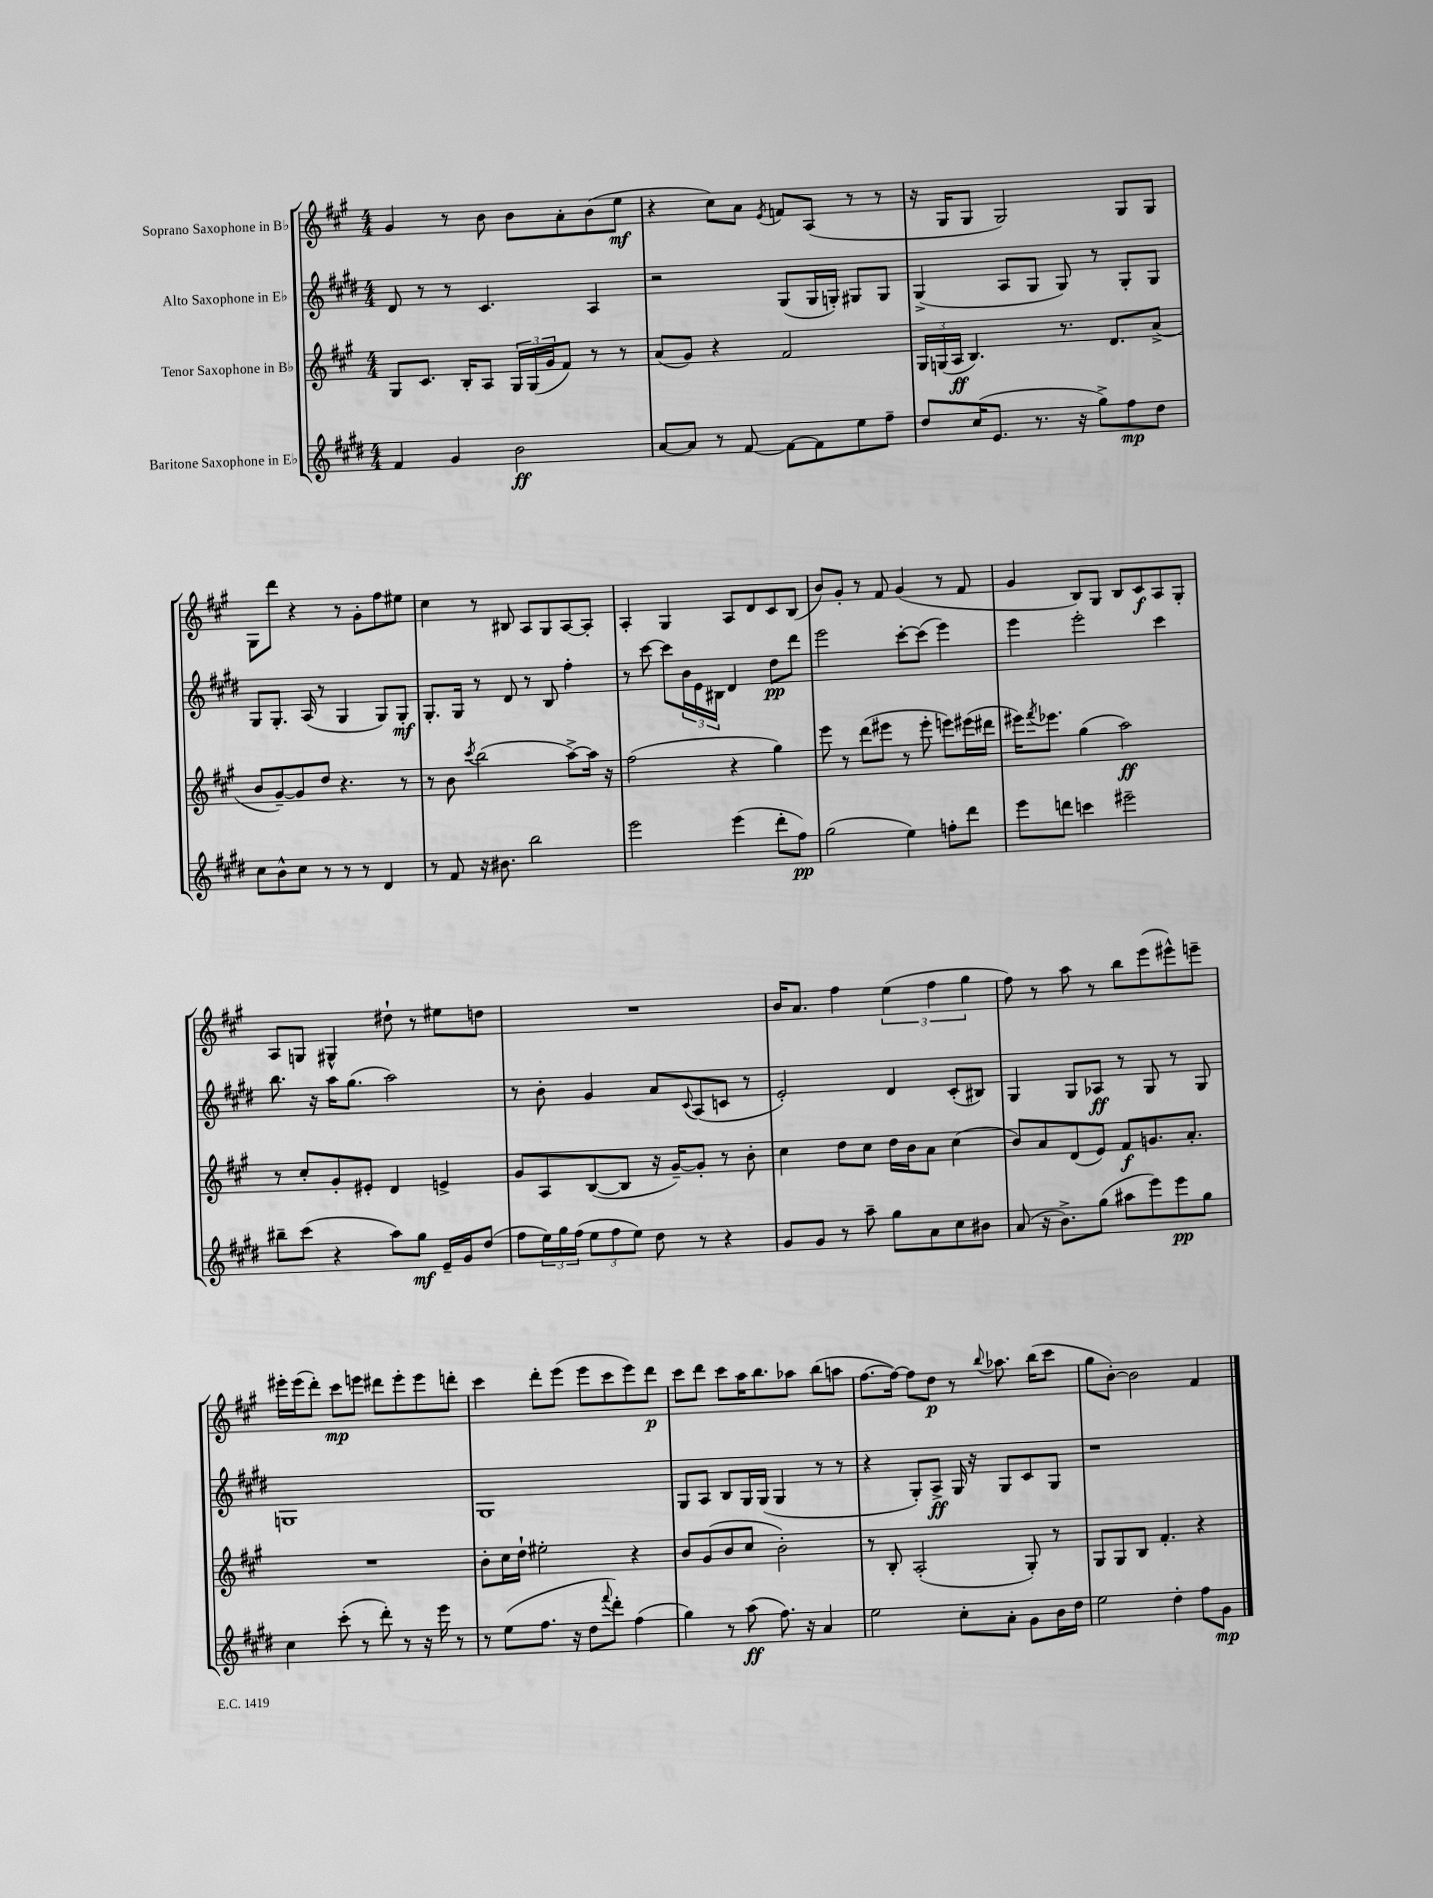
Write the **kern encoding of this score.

**kern	**dynam	**kern	**dynam	**kern	**dynam	**kern	**dynam
*part4	*part4	*part3	*part3	*part2	*part2	*part1	*part1
*staff4	*staff4	*staff3	*staff3	*staff2	*staff2	*staff1	*staff1
*I"Baritone Saxophone in E♭	*	*I"Tenor Saxophone in B♭	*	*I"Alto Saxophone in E♭	*	*I"Soprano Saxophone in B♭	*
*clefG2	*	*clefG2	*	*clefG2	*	*clefG2	*
*k[f#c#g#d#]	*	*k[f#c#g#]	*	*k[f#c#g#d#]	*	*k[f#c#g#]	*
*M4/4	*	*M4/4	*	*M4/4	*	*M4/4	*
=138	=138	=138	=138	=138	=138	=138	=138
4f#/	.	8G#/L	.	8d#/	.	4g#/	.
.	.	8.c#/J	.	8r	.	.	.
4g#/	.	.	.	8r	.	8r	.
.	.	16B'/KL	.	.	.	.	.
.	.	8A/J	.	4.c#/	.	8b\	.
2b\	ff	24G#/LL	.	.	.	8b\L	.
.	.	(24G#/	.	.	.	.	.
.	.	24g#/J	.	.	.	.	.
.	.	8f#/J)	.	.	.	8a'\	.
.	.	8r	.	4A/	.	(8b\	.
.	.	8r	.	.	.	8ee\J	mf
=139	=139	=139	=139	=139	=139	=139	=139
[8a/L	.	(8a/L	.	2r	.	4r	.
8a/J]	.	8g#/J)	.	.	.	.	.
8r	.	4r	.	.	.	8cc#\L)	.
[8f#/	.	.	.	.	.	8a\J	.
.	.	.	.	.	.	8qe/	.
8f#\L_	.	2f#/	.	(8G#/L	.	8fn/L	.
8f#\]	.	.	.	16G#/L	.	(8A/J	.
.	.	.	.	16Gn'/JJ)	.	.	.
8ee\	.	.	.	8G#X/L	.	8r	.
8ff#~\J	.	.	.	8G#/J	.	8r	.
=140	=140	=140	=140	=140	=140	=140	=140
8dd#/L	.	24G#/LL	.	(4G#^/	.	16r	.
.	.	(24Gn/	.	.	.	.	.
.	.	.	.	.	.	16G#/KL	.
.	.	24A/JJ	ff	.	.	.	.
(16cc#/K	.	4.B/)	.	.	.	8G#/J	.
8.e/J	.	.	.	.	.	.	.
.	.	.	.	8A/L	.	2G#/)	.
8.r	.	.	.	8G#/J	.	.	.
.	.	8.r	.	8G#/)	.	.	.
16r	.	.	.	.	.	.	.
8gg#^\L)	.	.	.	8r	.	.	.
.	.	8.d/L	.	.	.	.	.
8ff#\	mp	.	.	8G#'/L	.	8G#/L	.
8dd#\J	.	(8a^/J	.	8G#/J	.	8G#/J	.
!!LO:LB:g=z
=141	=141	=141	=141	=141	=141	=141	=141
8cc#\L	.	8b/L	.	8G#/L	.	8G#\L	.
8b^^\	.	[8g#~/)	.	8.G#'/J	.	8ddd\J	.
8cc#\J	.	8g#/]	.	.	.	4r	.
.	.	.	.	(16A/	.	.	.
8r	.	8dd/J	.	8r	.	.	.
8r	.	4.r	.	4G#/	.	8r	.
8r	.	.	.	.	.	8g#'\L	.
4d#/	.	.	.	8G#/L)	.	8ff#\	.
.	.	8r	.	8G#'/J	mf	8ee#X\J	.
=142	=142	=142	=142	=142	=142	=142	=142
8r	.	8r	.	8.G#'/L	.	4cc#\	.
8f#/	.	8b\	.	.	.	.	.
.	.	.	.	16G#/Jk	.	.	.
.	.	8qccc#/	.	.	.	.	.
16r	.	(2bb\	.	8r	.	8r	.
8.b#X\	.	.	.	.	.	.	.
.	.	.	.	8d#/	.	8B#X/	.
2bb\	.	.	.	8r	.	8A/L	.
.	.	.	.	8B/	.	8G#/	.
.	.	[8aa^\L)	.	4ff#'\	.	[8A/	.
.	.	16aa\Jk]	.	.	.	8A'/J]	.
.	.	16r	.	.	.	.	.
=143	=143	=143	=143	=143	=143	=143	=143
2eee\	.	(2ff#\	.	8r	.	4A'/	.
.	.	.	.	[8ccc#\	.	.	.
.	.	.	.	8ccc#\L]	.	4G#/	.
.	.	.	.	24b\L	.	.	.
.	.	.	.	24e\	.	.	.
.	.	.	.	24B#X\JJ	.	.	.
(4eee\	.	4r	.	4d#/	.	8A/L	.
.	.	.	.	.	.	8d/	.
8ddd#'\L	.	4gg#\)	.	8dd#\L	pp	8c#/	.
8ff#\J)	pp	.	.	8ddd#\J	.	(8B/J	.
=144	=144	=144	=144	=144	=144	=144	=144
(2gg#\	.	8eee\	.	2eee\	.	8b/L)	.
.	.	8r	.	.	.	8g#'/J	.
.	.	(8ddd\L	.	.	.	8r	.
.	.	8eee#X\J	.	.	.	8f#/	.
4ee\)	.	8r	.	[8ccc#'\L	.	(4g#/	.
.	.	8eee#'\	.	(8ccc#\J]	.	.	.
8ffn'\L	.	8eeen\L)	.	4eee\)	.	8r	.
8ddd#\J	.	(16eee#X\L	.	.	.	8f#/	.
.	.	16ddd#X\JJ	.	.	.	.	.
=145	=145	=145	=145	=145	=145	=145	=145
8eee\L	.	16eee#X\KL)	.	4eee\	.	4g#/	.
.	.	8qfff#/	.	.	.	.	.
.	.	8.eee-X\J	.	.	.	.	.
8dddn\J	.	.	.	.	.	.	.
4cccn\	.	(4gg#\	.	2eee'\	.	8B/L)	.
.	.	.	.	.	.	8G#/J	.
2eee#X~\	.	2aa\)	ff	.	.	8B/L	.
.	.	.	.	.	.	8c#/	f
.	.	.	.	4ccc#\	.	8A/	.
.	.	.	.	.	.	8G#'/J	.
!!LO:LB:g=z
=146	=146	=146	=146	=146	=146	=146	=146
8bb#X~\L	.	8r	.	8.bb\	.	8A/L	.
(8ccc#\J	.	8cc#'/L	.	.	.	8Gn/J	.
.	.	.	.	16r	.	.	.
4r	.	8g#'/	.	16aa\KL	.	4G#X^^/	.
.	.	.	.	(8.gg#\J	.	.	.
.	.	8e#X'/J	.	.	.	.	.
8aa\L)	.	4d/	.	2aa\)	.	8dd#X`\	.
8gg#\J	mf	.	.	.	.	8r	.
16e~/LL	.	4en^/	.	.	.	8ee#X\L	.
16g#/J	.	.	.	.	.	.	.
(8dd#/J	.	.	.	.	.	8ddn\J	.
=147	=147	=147	=147	=147	=147	=147	=147
8ff#\L	.	8g#/L	.	8r	.	1r	.
24ee\L)	.	8A/	.	8b'\	.	.	.
24gg#\	.	.	.	.	.	.	.
(24ff#\JJ	.	.	.	.	.	.	.
12ee\L	.	([8B/	.	4g#/	.	.	.
12ff#\	.	.	.	.	.	.	.
.	.	8B/J]	.	.	.	.	.
12ee\J)	.	.	.	.	.	.	.
8dd#\	.	16r	.	8a/L	.	.	.
.	.	[16g#~/KL)	.	.	.	.	.
.	.	.	.	8qqc#/	.	.	.
8r	.	8g#'/J]	.	(8A/	.	.	.
4r	.	8r	.	8cn/J	.	.	.
.	.	8b'\	.	8r	.	.	.
=148	=148	=148	=148	=148	=148	=148	=148
8g#/L	.	4cc#\	.	2e'/)	.	16b/KL	.
.	.	.	.	.	.	8.a/J	.
8g#/J	.	.	.	.	.	.	.
8r	.	8dd\L	.	.	.	4ff#\	.
8aa~\	.	8cc#\J	.	.	.	.	.
8gg#\L	.	16dd\LL	.	4d#/	.	(6ee\	.
.	.	16b\J	.	.	.	.	.
8a\	.	8a\J	.	.	.	.	.
.	.	.	.	.	.	6ff#\	.
8cc#\	.	(4cc#\	.	(8c#'/L	.	.	.
.	.	.	.	.	.	6gg#\	.
8b#X\J	.	.	.	8B#X/J)	.	.	.
=149	=149	=149	=149	=149	=149	=149	=149
(8a/	.	8b/L)	.	4G#/	.	8ff#\)	.
16r	.	8a/	.	.	.	8r	.
8.b^\L)	.	.	.	.	.	.	.
.	.	(8d/	.	8G#/L	.	8aa\	.
(8gg#\J	.	8e/J)	.	8A-X/J	ff	8r	.
8aa#X\L	.	8f#/L	f	8r	.	8bb\L	.
8eee\)	.	8.gn/	.	8G#/	.	(8eee\	.
8eee\	pp	.	.	8r	.	8eee#X^^\)	.
.	.	8.a'/J	.	.	.	.	.
8gg#\J	.	.	.	8G#/	.	8eeen~\J	.
!!LO:LB:g=z
=150	=150	=150	=150	=150	=150	=150	=150
4cc#\	.	1r	.	1Gn	.	16eee#X'\LL	.
.	.	.	.	.	.	(16eee#\J	.
.	.	.	.	.	.	8ddd'\J)	.
(8ccc#'\	.	.	.	.	.	8ccc#\L	mp
8r	.	.	.	.	.	8eeen\J	.
8ddd#'\)	.	.	.	.	.	8ddd#X\L	.
8r	.	.	.	.	.	8eee'\	.
16r	.	.	.	.	.	8eee\	.
16eee\	.	.	.	.	.	.	.
8r	.	.	.	.	.	8dddn'\J	.
=151	=151	=151	=151	=151	=151	=151	=151
8r	.	8b'\L	.	1G#	.	4ccc#\	.
(8ee\L	.	16cc#\L	.	.	.	.	.
.	.	16dd`\JJ	.	.	.	.	.
8.ff#\J	.	2ee#X'\	.	.	.	8ddd'\L	.
.	.	.	.	.	.	(8eee\J	.
16r	.	.	.	.	.	.	.
8dd#\L	.	.	.	.	.	8eee\L	.
8qqfff#/	.	.	.	.	.	.	.
8ddd#'\J)	.	.	.	.	.	8ccc#\	.
(4ff#\	.	4r	.	.	.	8eee\)	.
.	.	.	.	.	.	8ddd\J	p
=152	=152	=152	=152	=152	=152	=152	=152
4gg#\)	.	8b/L	.	8G#/L	.	8ccc#\L	.
.	.	(8g#/	.	8A/J	.	8ddd\J	.
8r	.	8b/	.	8B/L	.	8ccc#\L	.
(8aa\	ff	8cc#/J	.	16G#/L	.	16aa\K	.
.	.	.	.	(16G#/JJ	.	8.bb\	.
8.ff#\)	.	2b'\)	.	4G#/	.	.	.
.	.	.	.	.	.	8aa-X\J	.
16r	.	.	.	.	.	.	.
4a/	.	.	.	8r	.	(8bb\L	.
.	.	.	.	8r	.	8aan\J	.
=153	=153	=153	=153	=153	=153	=153	=153
2ee\	.	8r	.	4r	.	[8.ff#\L	.
.	.	8B'/	.	.	.	.	.
.	.	.	.	.	.	16ff#\Jk_)	.
.	.	(2A'/	.	8G#'/L)	.	8ff#\L]	.
.	.	.	.	8A^/J	ff	8dd\J	p
8cc#'\L	.	.	.	16G#/	.	8r	.
.	.	.	.	16r	.	.	.
.	.	.	.	.	.	8qqbb/	.
8a'\J	.	.	.	8G#/L	.	8.aa-X\	.
8g#\L	.	8G#'/)	.	8c#/	.	.	.
.	.	.	.	.	.	(16bb\KL	.
16b\L	.	8r	.	8G#/J	.	8ccc#\J	.
16dd#\JJ	.	.	.	.	.	.	.
=154	=154	=154	=154	=154	=154	=154	=154
2ee\	.	8G#/L	.	1r	.	8gg#\L	.
.	.	8G#/	.	.	.	[8b'\J)	.
.	.	8B/J	.	.	.	2b\]	.
.	.	4.f#'/	.	.	.	.	.
4dd#'\	.	.	.	.	.	.	.
8ff#\L	.	4r	.	.	.	4f#/	.
8g#\J	mp	.	.	.	.	.	.
==	==	==	==	==	==	==	==
*-	*-	*-	*-	*-	*-	*-	*-
